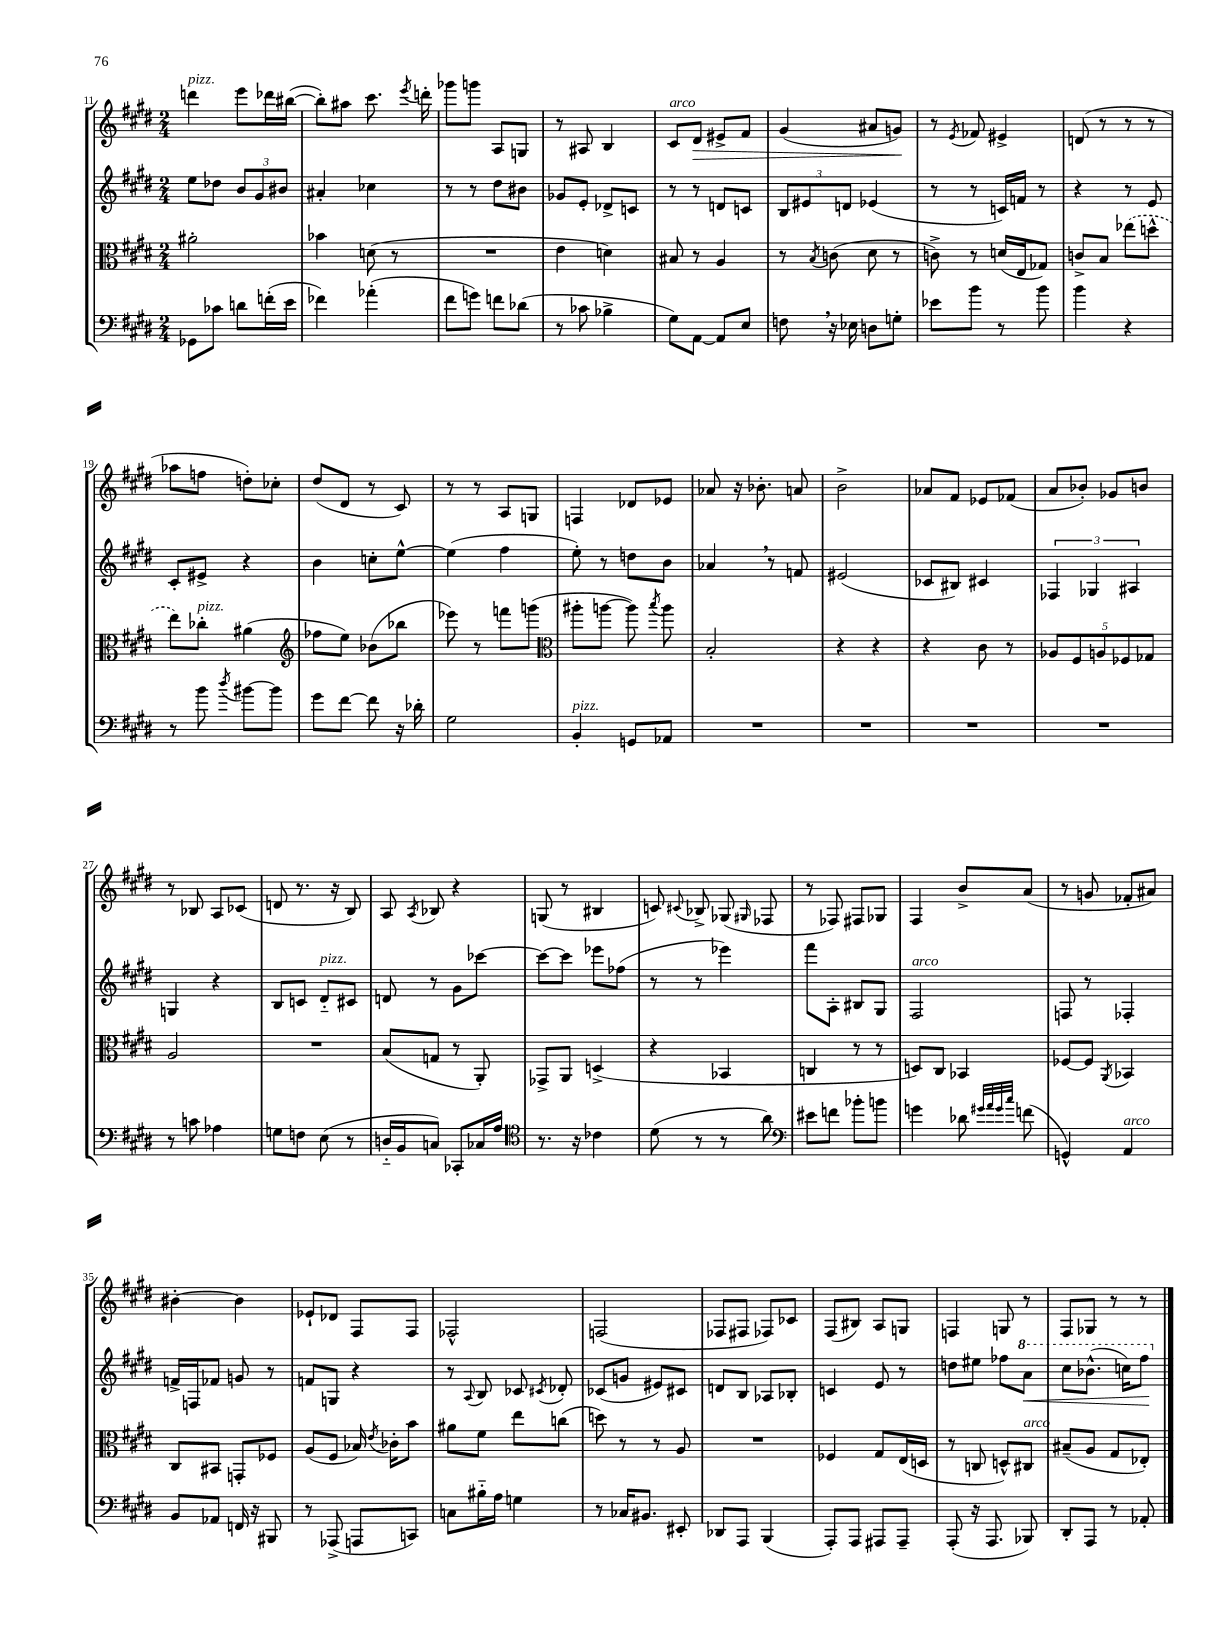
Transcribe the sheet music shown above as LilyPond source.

<<
\new StaffGroup <<
\new Staff = "s0" {
    \clef treble \key e \major \numericTimeSignature \time 2/4
    \autoBeamOff d'''4^\markup { \italic "pizz." } e'''8[ des'''16 bis''16]~( |
    bis''8[-.) ais''8] cis'''8. \acciaccatura { e'''8 } d'''16-. |
    ges'''8[ g'''8] a8[ g8] |
    r8 ais8 b4 |
    cis'8[^\markup { \italic "arco" } dis'8]\> eis'8[-> fis'8] |
    gis'4( ais'8[ g'8]\!) |
    r8 \acciaccatura { e'8 } fes'8 eis'4-> |
    d'8( r8 r8 r8 |
    aes''8[ f''8] d''8[-.) ces''8]-. |
    dis''8[( dis'8] r8 cis'8) |
    r8 r8 a8[ g8] |
    f4 des'8[ ees'8] |
    aes'8 r16 bes'8.-. a'8 |
    b'2-> |
    aes'8[ fis'8] ees'8[ fes'8]( |
    a'8[ bes'8]-.) ges'8[ b'8] |
    r8 bes8 a8[ ces'8]( |
    d'8 r8. r16 b8) |
    a8 \acciaccatura { a8 } bes8 r4 |
    g8( r8 bis4 |
    c'8) \appoggiatura { cis'8 } bes8-> ges8( \grace { gis16 } fes8 |
    r8 fes8) fis8[ ges8] |
    fis4 b'8[-> a'8]( |
    r8 g'8 fes'8[-. ais'8]) |
    bis'4~-. bis'4 |
    ees'8[-! des'8] fis8[ fis8] |
    fes2-^ |
    f2( |
    fes8[ fis8] fes8[) ces'8] |
    fis8[( bis8]) a8[ g8] |
    f4 g8 r8 |
    fis8[ ges8] r8 r8 \bar "|." |
}
\new Staff = "s1" {
    \clef treble \key e \major \numericTimeSignature \time 2/4
    \autoBeamOff e''8[ des''8] \tuplet 3/2 { b'8[ gis'8 bis'8] } |
    ais'4-. ces''4 |
    r8 r8 dis''8[ bis'8] |
    ges'8[ e'8]-. des'8[-> c'8] |
    r8 r8 d'8[ c'8] |
    \tuplet 3/2 { b8[ eis'8 d'8] } ees'4( |
    r8 r8 c'16[) f'16] r8 |
    r4 r8 e'8 |
    cis'8[-. eis'8]-> r4 |
    b'4 c''8[-. e''8]~-^ |
    e''4( fis''4 |
    e''8-.) r8 d''8[ b'8] |
    aes'4 \breathe r8 f'8 |
    eis'2( |
    ces'8[ bis8]) cis'4 |
    \tuplet 3/2 { fes4 ges4 ais4 } |
    g4 r4 |
    b8[ c'8] dis'8[-_^\markup { \italic "pizz." } cis'8] |
    d'8 r8 gis'8[ ces'''8]~ |
    ces'''8[~ ces'''8] ees'''8[ fes''8]( |
    r8 r8 ees'''4) |
    fis'''8[ a8]-. bis8[ gis8] |
    fis2^\markup { \italic "arco" } |
    f8 r8 fes4-. |
    f'16[-> f16 fes'8] g'8 r8 |
    f'8[ g8] r4 |
    r8 \appoggiatura { a8 } b8 ces'8 \acciaccatura { cis'8 } des'8-. |
    ces'8[( g'8] eis'8[) cis'8] |
    d'8[ b8] aes8[ bes8]-. |
    c'4 e'8 r8 |
    d''8[ eis''8] fes''8[ \ottava #1 a''8]\< |
    cis'''8[ bes''8.]-^( c'''16[) fis'''8]\! \ottava #0 \bar "|." |
}
\new Staff = "s2" {
    \clef alto \key e \major \numericTimeSignature \time 2/4
    \autoBeamOff ais'2-. |
    bes'4 d'8( r8 |
    R2 |
    e'4 d'4) |
    bis8 r8 a4 |
    r8 \acciaccatura { b8 } c'8( dis'8 r8 |
    c'8->) r8 d'16[( e16 ges8]) |
    c'8[-> b8] \once \slurDashed ees''8[( d''8]-^ |
    e''8[) ces''8]-.^\markup { \italic "pizz." } ais'4( |
    \clef treble fes''8[ e''8]) bes'8[( bes''8] |
    ees'''8) r8 f'''8[ g'''8]( |
    \clef alto ais''8[-. a''8]~ a''8) \acciaccatura { b''8 } a''8 |
    b2-. |
    r4 r4 |
    r4 cis'8 r8 |
    \tuplet 5/4 { aes8[ fis8 a8 fes8 ges8] } |
    a2 |
    R2 |
    b8[( g8] r8 a,8-.) |
    ges,8[-> a,8] d4->( |
    r4 bes,4 |
    c4 r8 r8 |
    d8[) cis8] bes,4 |
    fes8[~ fes8] \acciaccatura { a,8 } bes,4 |
    cis8[ bis,8] g,8[-. fes8] |
    a8[( fis8] bes16) \acciaccatura { e'8 } ces'16[-. b'8] |
    ais'8[ fis'8] e''8[ c''8]( |
    d''8) r8 r8 a8 |
    R2 |
    fes4 gis8[ e16( d16] |
    r8 c8 d8[-^) cis8]^\markup { \italic "arco" } |
    bis8[--( a8] gis8[ ees8]-.) \bar "|." |
}
\new Staff = "s3" {
    \clef bass \key e \major \numericTimeSignature \time 2/4
    \autoBeamOff ges,8[ ces'8] d'8[ f'16-.( e'16] |
    fes'4) aes'4-.( |
    fis'8[ g'8]) f'8[ des'8]( |
    r8 ces'8 bes4-> |
    gis8[) a,8]~ a,8[ e8] |
    f8 \breathe r16 ees16 d8[ g8]-. |
    ees'8[ b'8] r8 b'8 |
    b'4 r4 |
    r8 b'8 \acciaccatura { dis''8 } bis'8[~ bis'8] |
    gis'8[ fis'8]~ fis'8 r16 des'16-. |
    gis2 |
    b,4-.^\markup { \italic "pizz." } g,8[ aes,8] |
    R2 |
    R2 |
    R2 |
    R2 |
    r8 c'8 aes4 |
    g8[ f8] e8( r8 |
    d16[-_ b,16 c8]) ces,8[-. ces16 a16] |
    \clef tenor r8. r16 ces'4 |
    dis'8( r8 r8 a'8) |
    \clef bass eis'8[ f'8] bes'8[-. b'8] |
    g'4 des'8 \grace { gis'32[ a'32 gis'32 cis''32] } f'8( |
    g,4-^) a,4^\markup { \italic "arco" } |
    b,8[ aes,8] f,16 r16 bis,,8 |
    r8 aes,,8->( a,,8[ c,8]) |
    c8[ bis16-_ a16] g4 |
    r8 ces16[ bis,8.] eis,8-. |
    des,8[ a,,8] b,,4( |
    a,,8[-.) a,,8] ais,,8[ ais,,8]-- |
    a,,8-.( r16 a,,8. bes,,8) |
    dis,8[-. a,,8] r8 aes,8-. \bar "|." |
}
>>
>>
\layout { \context { \Score currentBarNumber = #11 } }
